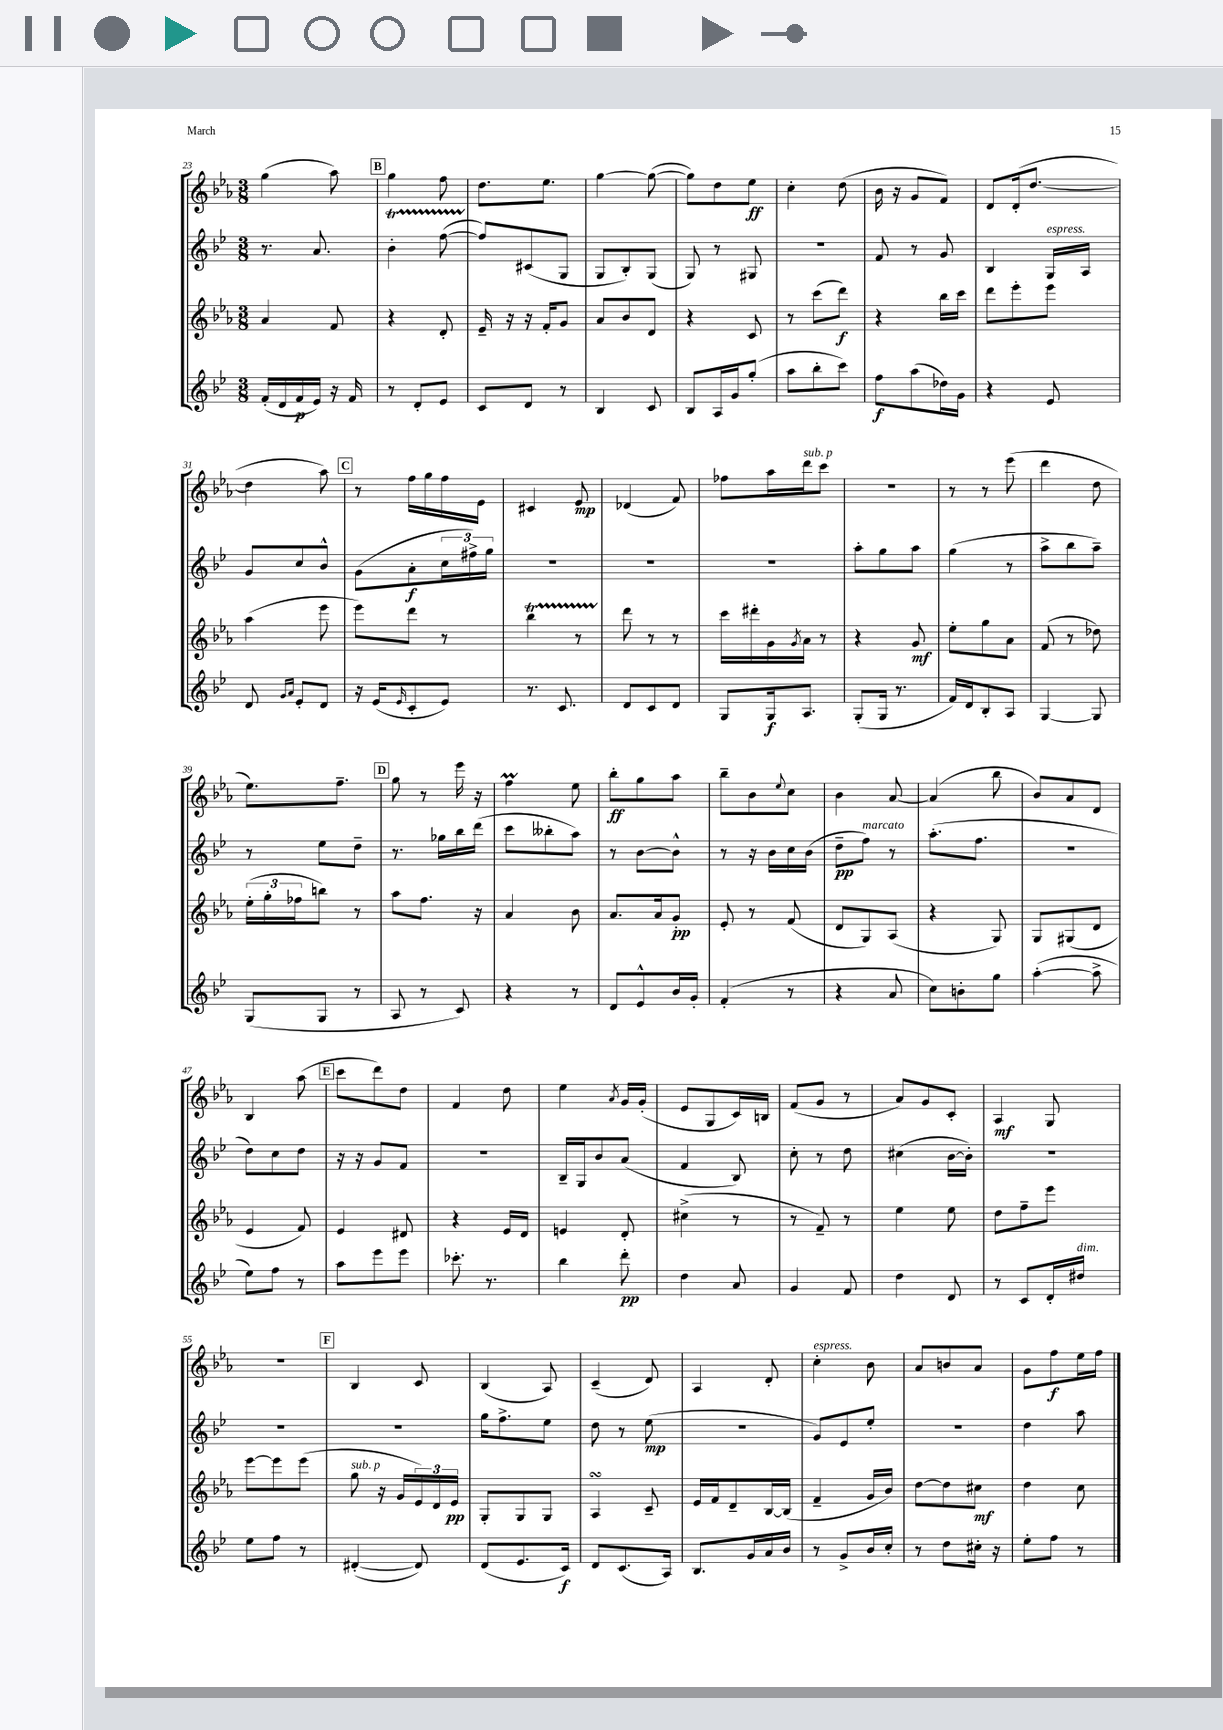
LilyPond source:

<<
\new StaffGroup <<
\new Staff = "s0" {
    \clef treble \key ees \major \numericTimeSignature \time 3/8
    g''4( aes''8) |
    \mark \markup { \box "B" } g''4 f''8 |
    d''8. ees''8. |
    g''4~ g''8~( |
    g''8) d''8 ees''8\ff |
    c''4-. d''8( |
    bes'16 r16 g'8 f'8) |
    d'8 d'16-.( d''8.~ |
    d''4 aes''8) |
    \mark \markup { \box "C" } r8 f''16 g''16 f''16 ees'16 |
    cis'4 ees'8\mp |
    des'4( f'8) |
    fes''8 aes''16 d'''16^\markup { \italic "sub. p" } c'''8 |
    R4. |
    r8 r8 ees'''8( |
    d'''4 d''8 |
    ees''8.) f''8.-- |
    \mark \markup { \box "D" } g''8 r8 ees'''16 r16 |
    f''4\prall ees''8 |
    bes''8-.\ff g''8 aes''8 |
    bes''8-- bes'8 \appoggiatura { ees''8 } c''8 |
    bes'4 aes'8~ |
    aes'4( bes''8 |
    bes'8) aes'8 d'8 |
    bes4 aes''8( |
    \mark \markup { \box "E" } c'''8 d'''8) d''8 |
    f'4 d''8 |
    ees''4 \acciaccatura { aes'8 } g'16 g'16-.( |
    ees'8 g8 c'16) b16 |
    f'8( g'8 r8 |
    aes'8) g'8 c'8-. |
    aes4\mf g8 |
    R4. |
    \mark \markup { \box "F" } bes4 c'8 |
    bes4( aes8) |
    c'4--( d'8) |
    aes4 d'8-. |
    c''4-.^\markup { \italic "espress." } bes'8 |
    aes'8 b'8 aes'8 |
    g'8 f''8\f ees''16 f''16 \bar "|." |
}
\new Staff = "s1" {
    \clef treble \key bes \major \numericTimeSignature \time 3/8
    r8. a'8. |
    \mark \markup { \box "B" } bes'4-.\startTrillSpan f''8~( |
    f''8\stopTrillSpan) cis'8( g8 |
    g8 bes8-.) g8( |
    g8) r8 gis8 |
    R4. |
    f'8 r8 g'8 |
    bes4 g16^\markup { \italic "espress." } a16 |
    g'8 c''8 bes'8-^ |
    \mark \markup { \box "C" } g'8( a'8-.\f \tuplet 3/2 { c''16 fis''16->) g''16 } |
    R4. |
    R4. |
    R4. |
    a''8-. g''8 a''8 |
    g''4( r8 |
    a''8-> bes''8 a''8--) |
    r8 ees''8 d''8-- |
    \mark \markup { \box "D" } r8. ges''16 bes''16 d'''16( |
    c'''8 beses''8-. a''8) |
    r8 bes'8~ bes'8-^ |
    r8 r16 bes'16 c''16 bes'16( |
    d''8--\pp f''8^\markup { \italic "marcato" }) r8 |
    a''8.-.( f''8. |
    R4. |
    d''8) c''8 d''8 |
    \mark \markup { \box "E" } r16 r16 g'8 f'8 |
    r4. |
    bes16-- g16 bes'8 a'8( |
    f'4 bes8) |
    c''8-. r8 d''8 |
    cis''4( bes'16~ bes'16-.) |
    R4. |
    R4. |
    \mark \markup { \box "F" } R4. |
    g''16 f''8.-> ees''8 |
    d''8 r8 ees''8\mp( |
    R4. |
    g'8) ees'8 ees''8-. |
    r4. |
    d''4 a''8 \bar "|." |
}
\new Staff = "s2" {
    \clef treble \key ees \major \numericTimeSignature \time 3/8
    aes'4 f'8 |
    \mark \markup { \box "B" } r4 d'8-. |
    ees'16-- r16 r16 f'16-. g'8 |
    aes'8 bes'8 d'8 |
    r4 c'8 |
    r8 c'''8( d'''8\f) |
    r4 bes''16 c'''16 |
    d'''8 ees'''8-. ees'''8 |
    aes''4( ees'''8 |
    \mark \markup { \box "C" } ees'''8) d'''8 r8 |
    bes''4\startTrillSpan r8 |
    d'''8\stopTrillSpan r8 r8 |
    c'''16 dis'''16-. g'16 \acciaccatura { g'8 } aes'16 r8 |
    r4 g'8\mf |
    ees''8-. g''8 aes'8 |
    f'8( r8 des''8) |
    \tuplet 3/2 { ees''16-.( g''16-. fes''16 } b''8) r8 |
    \mark \markup { \box "D" } aes''8 f''8. r16 |
    aes'4 bes'8 |
    aes'8. aes'16 g'8-.\pp |
    ees'8-. r8 f'8( |
    d'8 g8) aes8( |
    r4 g8) |
    g8 gis8( d'8 |
    ees'4 f'8) |
    \mark \markup { \box "E" } ees'4 dis'8 |
    r4 ees'16 d'16 |
    e'4 d'8-. |
    cis''4->( r8 |
    r8 f'8--) r8 |
    ees''4 ees''8 |
    d''8 f''8-- ees'''8 |
    ees'''8~ ees'''8 ees'''8( |
    \mark \markup { \box "F" } g''8^\markup { \italic "sub. p" } r16 g'16 \tuplet 3/2 { ees'16) d'16 ees'16\pp } |
    g8-. g8 g8 |
    aes4\turn c'8-- |
    ees'16 f'16 d'8-- bes16~ bes16( |
    f'4-- g'16 bes'16) |
    d''8~ d''8 cis''8\mf |
    d''4 c''8 \bar "|." |
}
\new Staff = "s3" {
    \clef treble \key bes \major \numericTimeSignature \time 3/8
    f'16-.( d'16 f'16\p ees'16) r16 f'16 |
    \mark \markup { \box "B" } r8 d'8-. ees'8 |
    c'8 d'8 r8 |
    bes4 c'8 |
    bes8 a16 g'16 g''8-.( |
    a''8 bes''8-. c'''8) |
    f''8\f a''8( des''16) g'16 |
    r4 ees'8 |
    d'8 \grace { g'16 a'16 } ees'8-. d'8 |
    \mark \markup { \box "C" } r16 ees'16( \grace { ees'16 } c'8-. ees'8) |
    r8. c'8. |
    d'8 c'8 d'8 |
    g8 g16\f a8. |
    g8-.( g16 r8. |
    f'16) d'16 bes8-. a8 |
    g4~ g8 |
    g8( g8 r8 |
    \mark \markup { \box "D" } a8 r8 c'8) |
    r4 r8 |
    d'8 ees'8-^ bes'16 g'16-. |
    f'4-.( r8 |
    r4 a'8 |
    c''8) b'8-. g''8 |
    a''4~-.( a''8-> |
    ees''8) f''8 r8 |
    \mark \markup { \box "E" } a''8 ees'''8 ees'''8 |
    ces'''8.-. r8. |
    bes''4 d'''8-.\pp |
    d''4 a'8 |
    g'4 f'8 |
    d''4 d'8 |
    r8 c'8 d'16-. dis''16^\markup { \italic "dim." } |
    ees''8 f''8 r8 |
    \mark \markup { \box "F" } dis'4~-.( dis'8) |
    d'8( ees'8. c'16\f) |
    d'8 c'8.( a16) |
    bes8. g'16 a'16 bes'16 |
    r8 g'8-> bes'16 c''16-. |
    r8 d''8 cis''16-. r16 |
    ees''8-. f''8 r8 \bar "|." |
}
>>
>>
\layout { \context { \Score currentBarNumber = #23 } }
